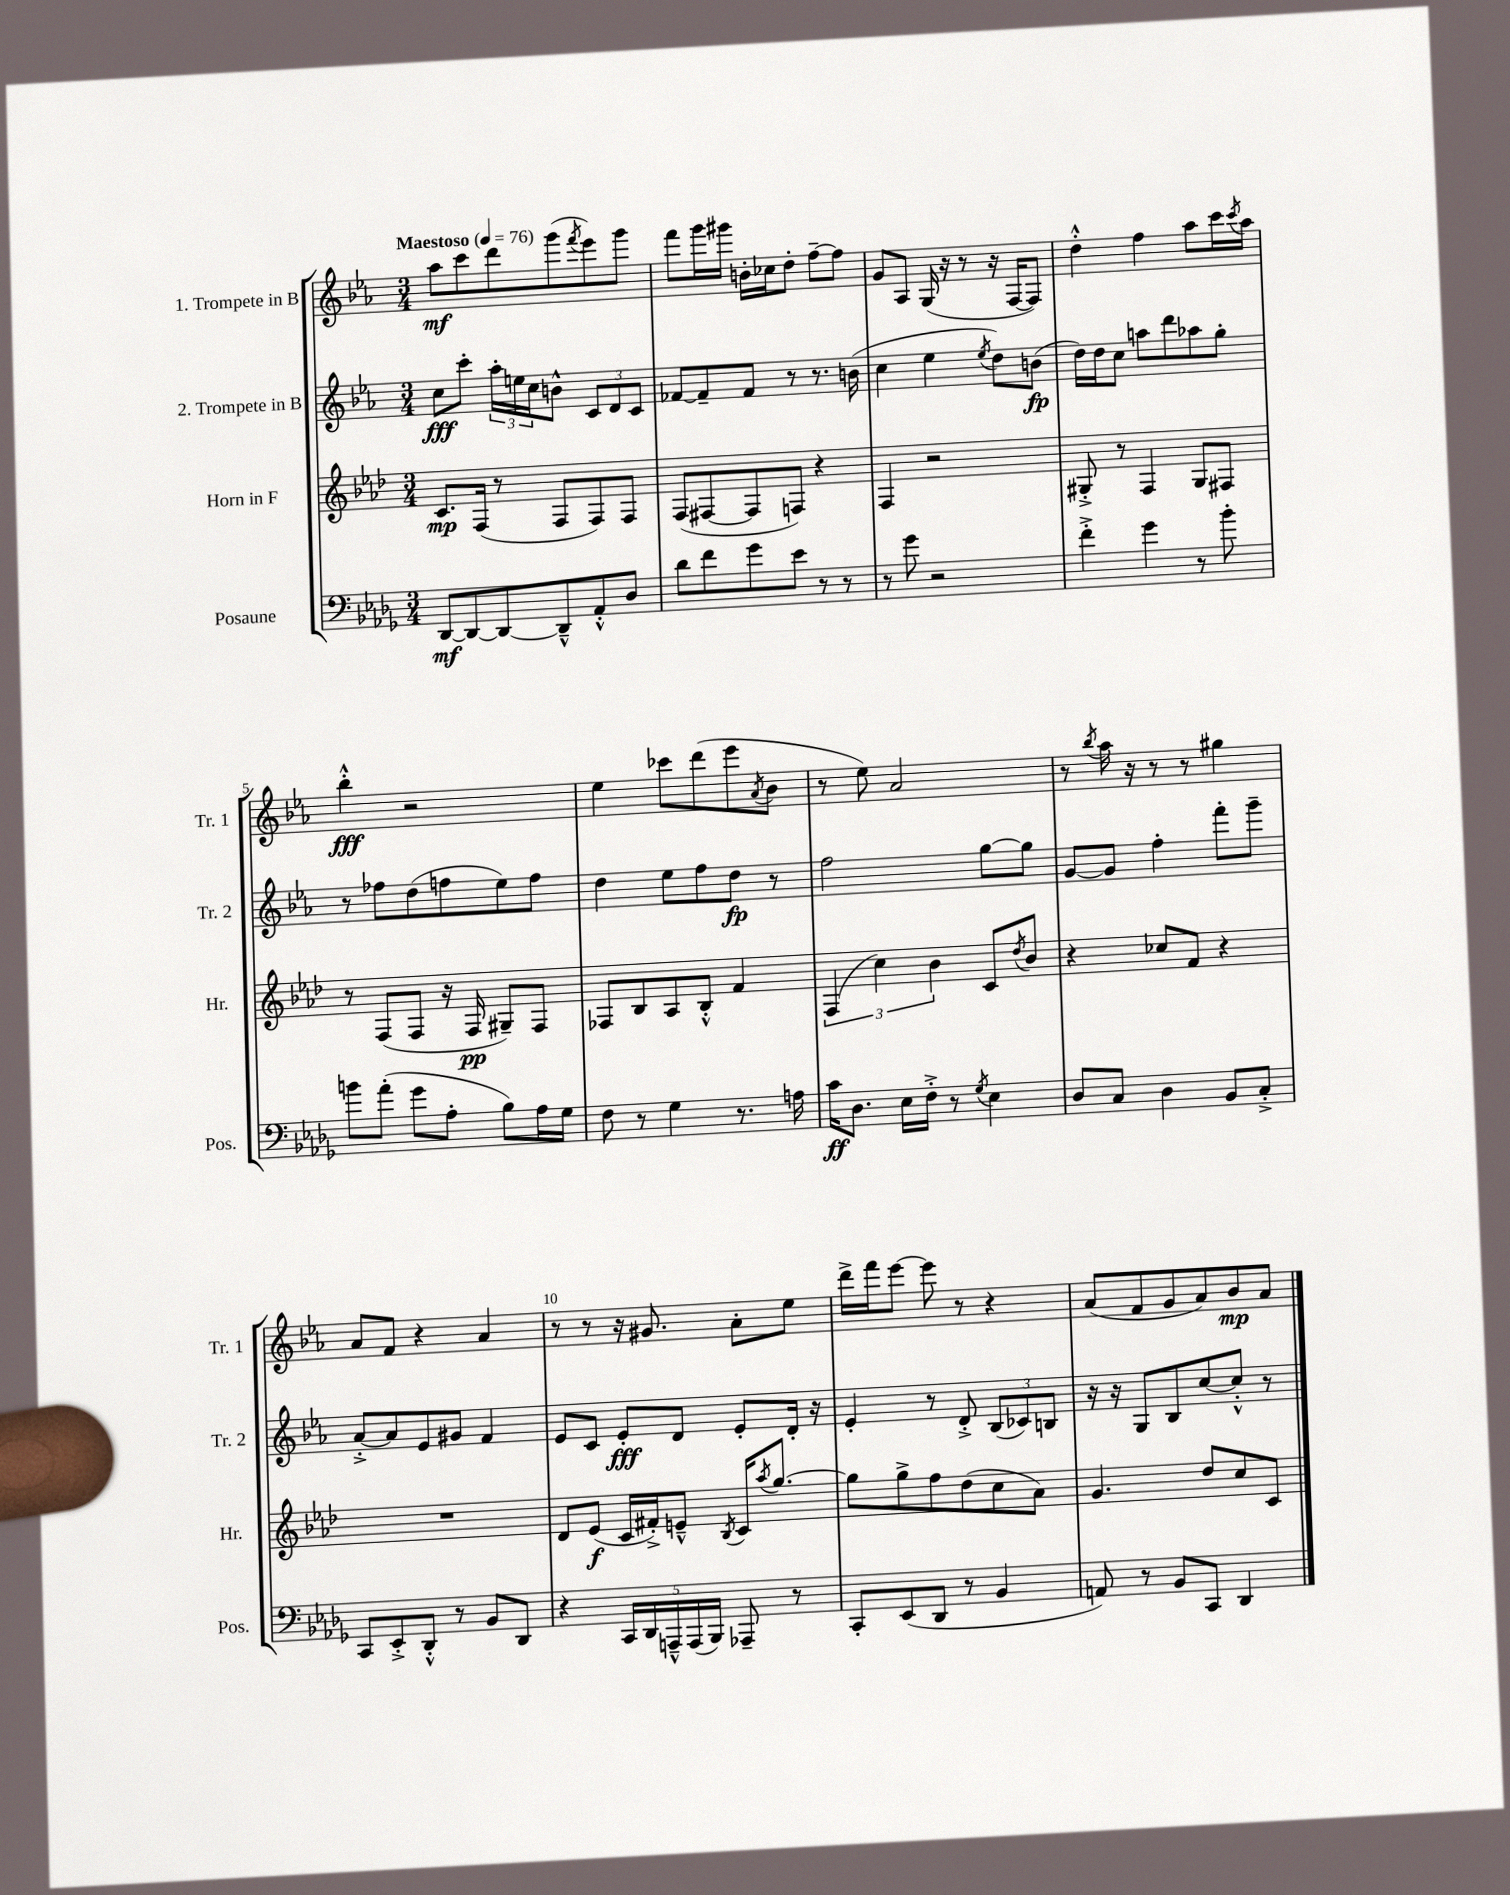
<<
\new StaffGroup <<
\new Staff = "s0" \with { instrumentName = "1. Trompete in B" shortInstrumentName = "Tr. 1" } {
    \clef treble \key ees \major \numericTimeSignature \time 3/4 \tempo "Maestoso" 4 = 76
    aes''8\mf c'''8 d'''8 g'''8( \acciaccatura { f'''8 } ees'''8) g'''8 |
    f'''8 g'''16 gis'''16 b'16-. ces''16 d''8-. f''8~-- f''8 |
    g'8 aes8 g16( r16 r8 r16 f16~ f8) |
    d''4-.-^ f''4 aes''8 c'''16 \acciaccatura { c'''8 } aes''16 |
    bes''4-.-^\fff r2 |
    ees''4 ces'''8 d'''8( ees'''8 \acciaccatura { aes'8 } bes'8 |
    r8 ees''8) aes'2 |
    r8 \acciaccatura { bes''8 } aes''16 r16 r8 r8 gis''4 |
    aes'8 f'8 r4 aes'4 |
    r8 r8 r16 gis'8. aes'8-. ees''8 |
    d'''16-> f'''16 ees'''8~ ees'''8 r8 r4 |
    aes'8( f'8 g'8 aes'8) bes'8\mp aes'8 \bar "|." |
}
\new Staff = "s1" \with { instrumentName = "2. Trompete in B" shortInstrumentName = "Tr. 2" } {
    \clef treble \key ees \major \numericTimeSignature \time 3/4
    c''8\fff c'''8-. \tuplet 3/2 { aes''16-. e''16 c''16 } b'8-^ \tuplet 3/2 { c'8 d'8 c'8 } |
    fes'8~ fes'8-- fes'8 r8 r8. b'16( |
    c''4 ees''4 \acciaccatura { ees''8 } d''8) b'8\fp( |
    d''16) d''16 c''8 a''8 d'''8 aes''8 g''8-. |
    r8 fes''8 d''8( f''8 ees''8) f''8 |
    d''4 ees''8 f''8 d''8\fp r8 |
    f''2 g''8~ g''8 |
    g'8~ g'8 f''4-. f'''8-. g'''8-- |
    aes'8~-.-> aes'8 ees'8 gis'8 f'4 |
    ees'8 c'8 ees'8-.\fff d'8 ees'8-. d'16-. r16 |
    ees'4-. r8 d'8-.-> \tuplet 3/2 { bes8( ces'8) b8 } |
    r16 r16 g8 bes8 c''8~ c''8-.-^ r8 \bar "|." |
}
\new Staff = "s2" \with { instrumentName = "Horn in F" shortInstrumentName = "Hr." } {
    \clef treble \key aes \major \numericTimeSignature \time 3/4
    c'8.\mp f16( r8 f8 f8) f8 |
    f8( fis8~ fis8 f8) r4 |
    f4 r2 |
    gis8-.-> r8 f4 gis8 fis8 |
    r8 f8( f8 r16 f16\pp gis8--) f8 |
    fes8 bes8 aes8 bes8-.-^ f'4 |
    \tuplet 3/2 { f4( c''4) bes'4 } c'8 \acciaccatura { des''8 } bes'8 |
    r4 ces''8 f'8 r4 |
    R2. |
    des'8 ees'8\f( c'16 fis'16-.->) e'8---^ \acciaccatura { bes8 } c'16 \acciaccatura { aes''8 } g''8.~ |
    g''8 g''8-> f''8 des''8( c''8 aes'8) |
    g'4. des''8 c''8 c'8 \bar "|." |
}
\new Staff = "s3" \with { instrumentName = "Posaune" shortInstrumentName = "Pos." } {
    \clef bass \key des \major \numericTimeSignature \time 3/4
    des,8~\mf des,8~ des,8~ des,8---^ aes,8-.-^ des8 |
    des'8 f'8 ges'8 ees'8 r8 r8 |
    r8 ges'8 r2 |
    f'4-.-> ges'4 r8 bes'8-. |
    b'8 aes'8-.( ges'8 aes8-. bes8) aes16 ges16 |
    f8 r8 ges4 r8. a16 |
    c'16\ff des8. ees16 f16-.-> r8 \acciaccatura { ges8 } ees4 |
    des8 c8 des4 bes,8 c8-.-> |
    c,8 ees,8-.-> des,8-.-^ r8 bes,8 des,8 |
    r4 \tuplet 5/4 { c,16 des,16 a,,16---^ a,,16( bes,,16) } aes,,8-- r8 |
    c,8-. ees,8( des,8 r8 bes,4 |
    a,8) r8 bes,8 c,8 des,4 \bar "|." |
}
>>
>>
\layout { \context { \Score \override BarNumber.break-visibility = ##(#f #t #t) barNumberVisibility = #(every-nth-bar-number-visible 5) } }
